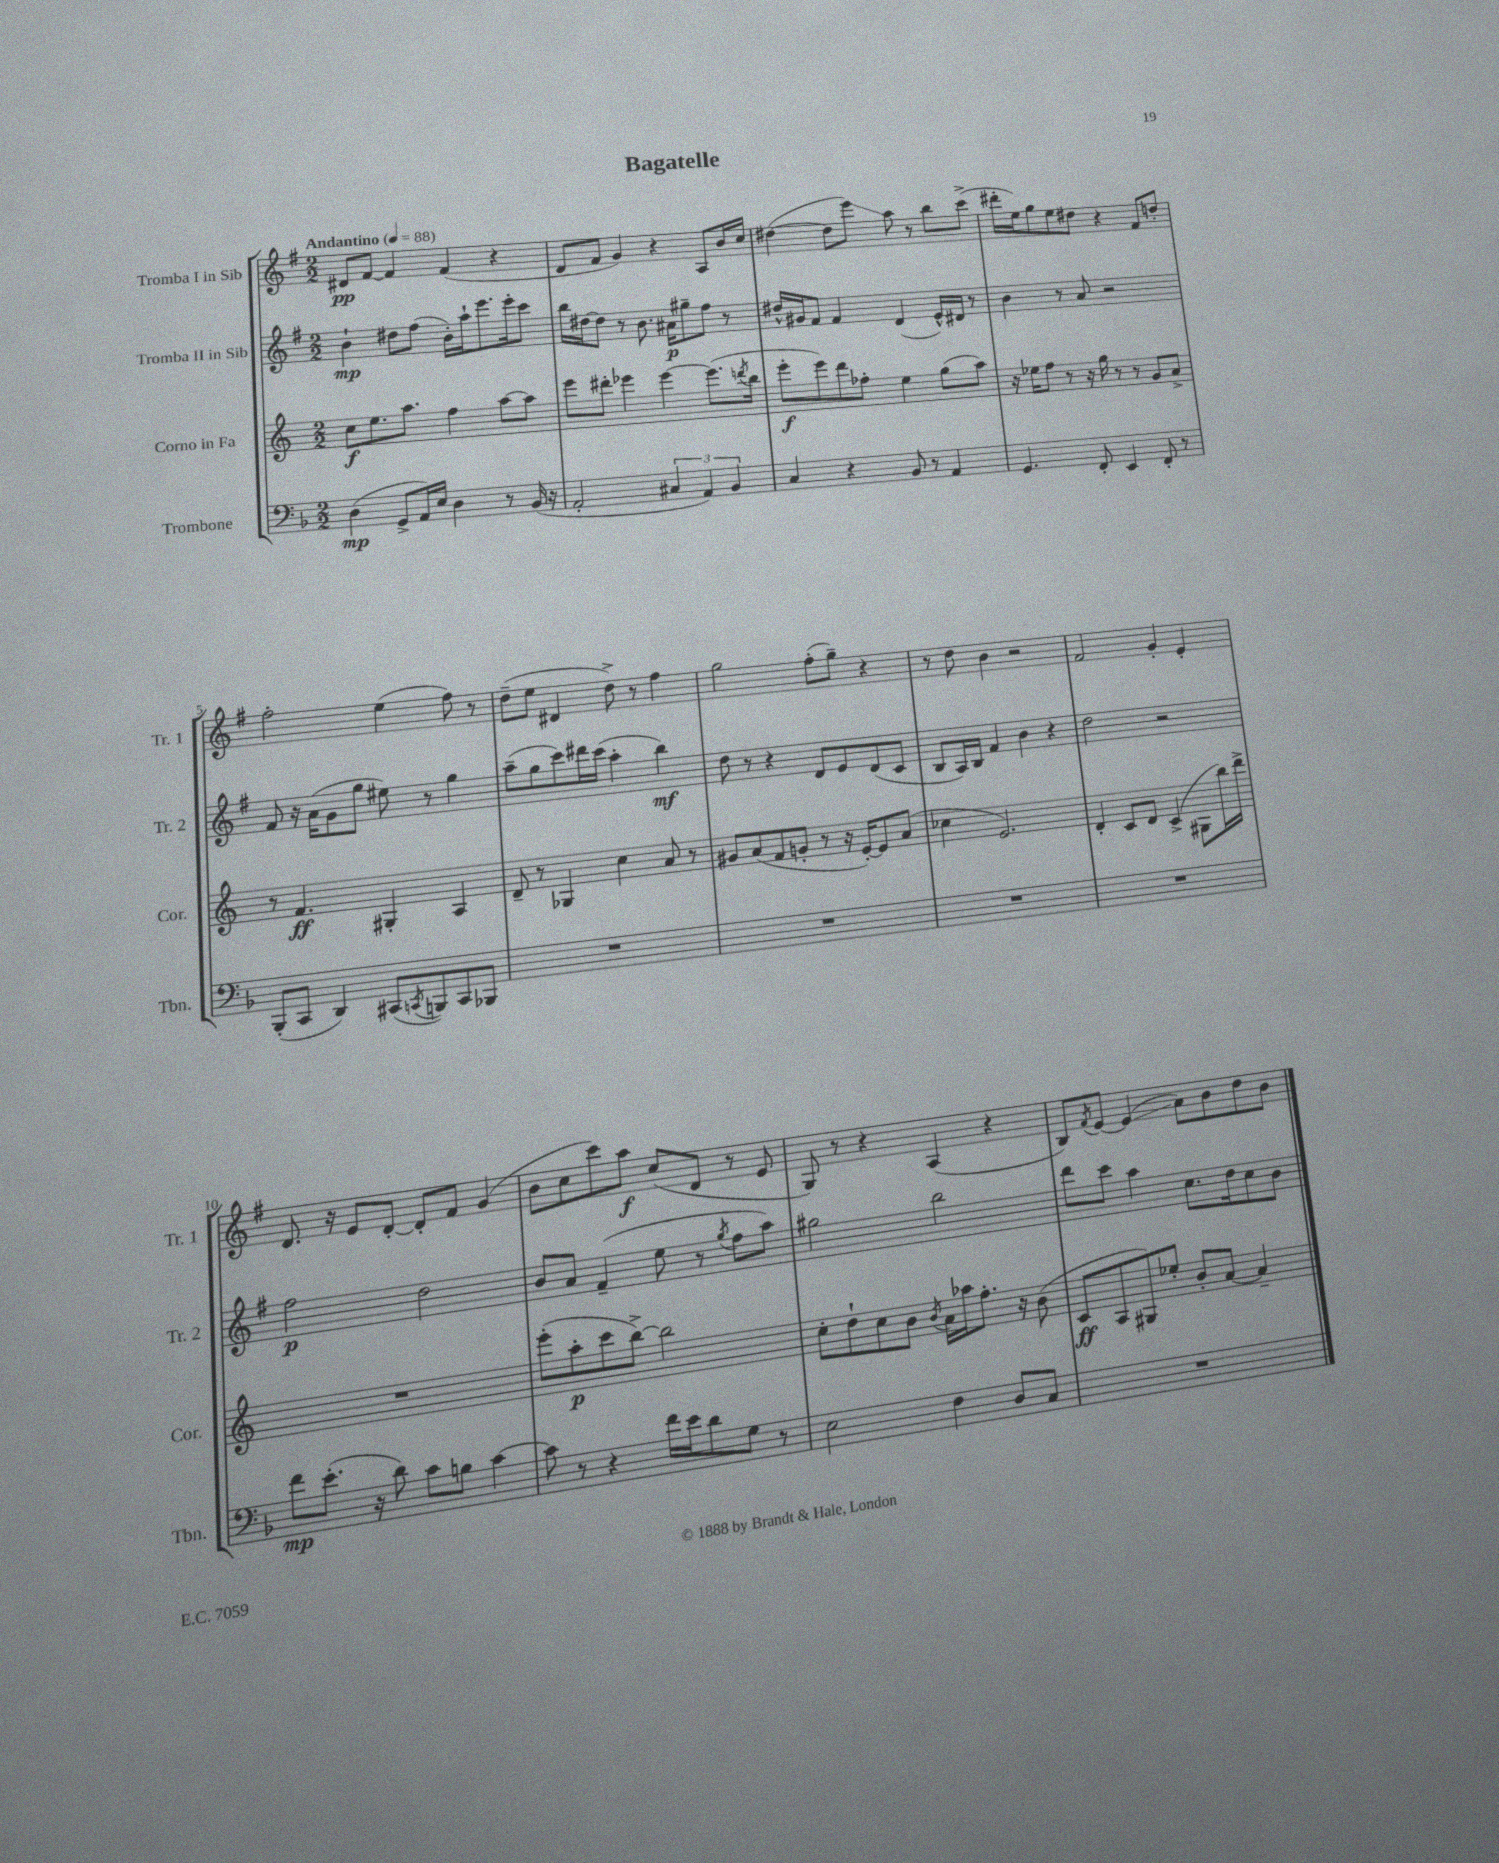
\header { title = "Bagatelle" }
<<
\new StaffGroup <<
\new Staff = "s0" \with { instrumentName = "Tromba I in Sib" shortInstrumentName = "Tr. 1" } {
    \clef treble \key g \major \numericTimeSignature \time 2/2 \tempo "Andantino" 4 = 88
    dis'8\pp fis'8~ fis'4 fis'4( r4 |
    d'8 fis'8 g'4) r4 a8 b'16 c''16 |
    dis''4~( dis''8 e'''8\glissando) a''8 r8 b''8 c'''8->( |
    dis'''16-. e''16) g''8 e''8 dis''8 r4 fis'8 d''8-. |
    fis''2-. e''4( fis''8) r8 |
    d''8--( e''8 dis'4 d''8->) r8 fis''4 |
    g''2 fis''8-.( g''8--) r4 |
    r8 d''8 b'4 r2 |
    fis'2 g'4-. e'4-. |
    d'8. r16 e'8 d'8~-. d'8-. fis'8 g'4( |
    b'8 c''8 c'''8) a''8\f c''8( d'8 r8 e'8 |
    g8) r8 r4 a4( r4 |
    b8) \acciaccatura { fis'8 } e'8~ e'4\glissando( a'8) b'8 d''8 b'8 \bar "|." |
}
\new Staff = "s1" \with { instrumentName = "Tromba II in Sib" shortInstrumentName = "Tr. 2" } {
    \clef treble \key g \major \numericTimeSignature \time 2/2
    b'4-!\mp dis''8 fis''8( b'16-.) a''16-! e'''8. e'''16-. c'''8 |
    b''16 dis''16~ dis''8 r8 b'8. ais'16\p gis''8-- fis''8 r8 |
    dis''16-^ gis'16 fis'8 fis'4 d'4( e'16-^) dis'16 r8 |
    b'4 r8 a'8 r2 |
    fis'8 r16 a'16( g'8 g''8 eis''8) r8 g''4 |
    a''8--( g''8 c'''8) dis'''16 c'''16( a''4-. b''4\mf) |
    d''8 r8 r4 d'8 e'8 d'8( c'8 |
    b8 a16) b16 fis'4 b'4 r4 |
    d''2 r2 |
    fis''2\p d''2 |
    b'8 a'8 fis'4--( e''8 r8 \acciaccatura { g''8 } fis''8 a''8) |
    gis''2 b''2 |
    d'''8 c'''8 a''4 c''8. d''16 c''8 b'8 \bar "|." |
}
\new Staff = "s2" \with { instrumentName = "Corno in Fa" shortInstrumentName = "Cor." } {
    \clef treble \key c \major \numericTimeSignature \time 2/2
    c''8\f e''8. a''8. f''4 a''8~ a''8 |
    e'''8 dis'''8-. ees'''4 ees'''4~ ees'''8.( \acciaccatura { d'''8 } b''16 |
    e'''8-.\f e'''8) d'''8 fes''8-. e''4 g''8( a''8) |
    r16 ees''16 f''8 r8 r16 g''16 r8 r8 g'8 a'8-> |
    r8 f'4.\ff gis4-. a4 |
    d'8-- r8 ges4 c''4 a'8 r8 |
    gis'8 a'8( f'8 g'8-. r8 r16 e'16~-.) e'8 a'8( |
    ces''4 e'2.) |
    d'4-. c'8 d'8 c'4->( gis8 b''16) d'''16-> |
    R1 |
    e'''8-.( a''8-.\p c'''8 b''8~->) b''2 |
    c''8-. d''8-! c''8 b'8 \acciaccatura { b'8 } a'16 aes''16 f''8.-. r16 b'8( |
    c'8\ff a8 gis8) ees''8-. b'8-. a'8~ a'4-- \bar "|." |
}
\new Staff = "s3" \with { instrumentName = "Trombone" shortInstrumentName = "Tbn." } {
    \clef bass \key f \major \numericTimeSignature \time 2/2
    d4\mp( g,8-> a,16) e16 d4 r8 bes,16( r16 |
    a,2-. \tuplet 3/2 { cis4 a,4) bes,4 } |
    c4 r4 bes,8 r8 a,4 |
    g,4. f,8-. e,4 f,8-. r8 |
    bes,,8-.( c,8 d,4) cis,8( \acciaccatura { c,8 } b,,8) c,8 bes,,8 |
    R1 |
    R1 |
    R1 |
    R1 |
    f'8\mp e'8.-.( r16 d'8) c'8 b8 c'4~ |
    c'8 r8 r4 f'16 e'16 d'8 g8 r8 |
    e2 f4 d8 c8 |
    R1 \bar "|." |
}
>>
>>
